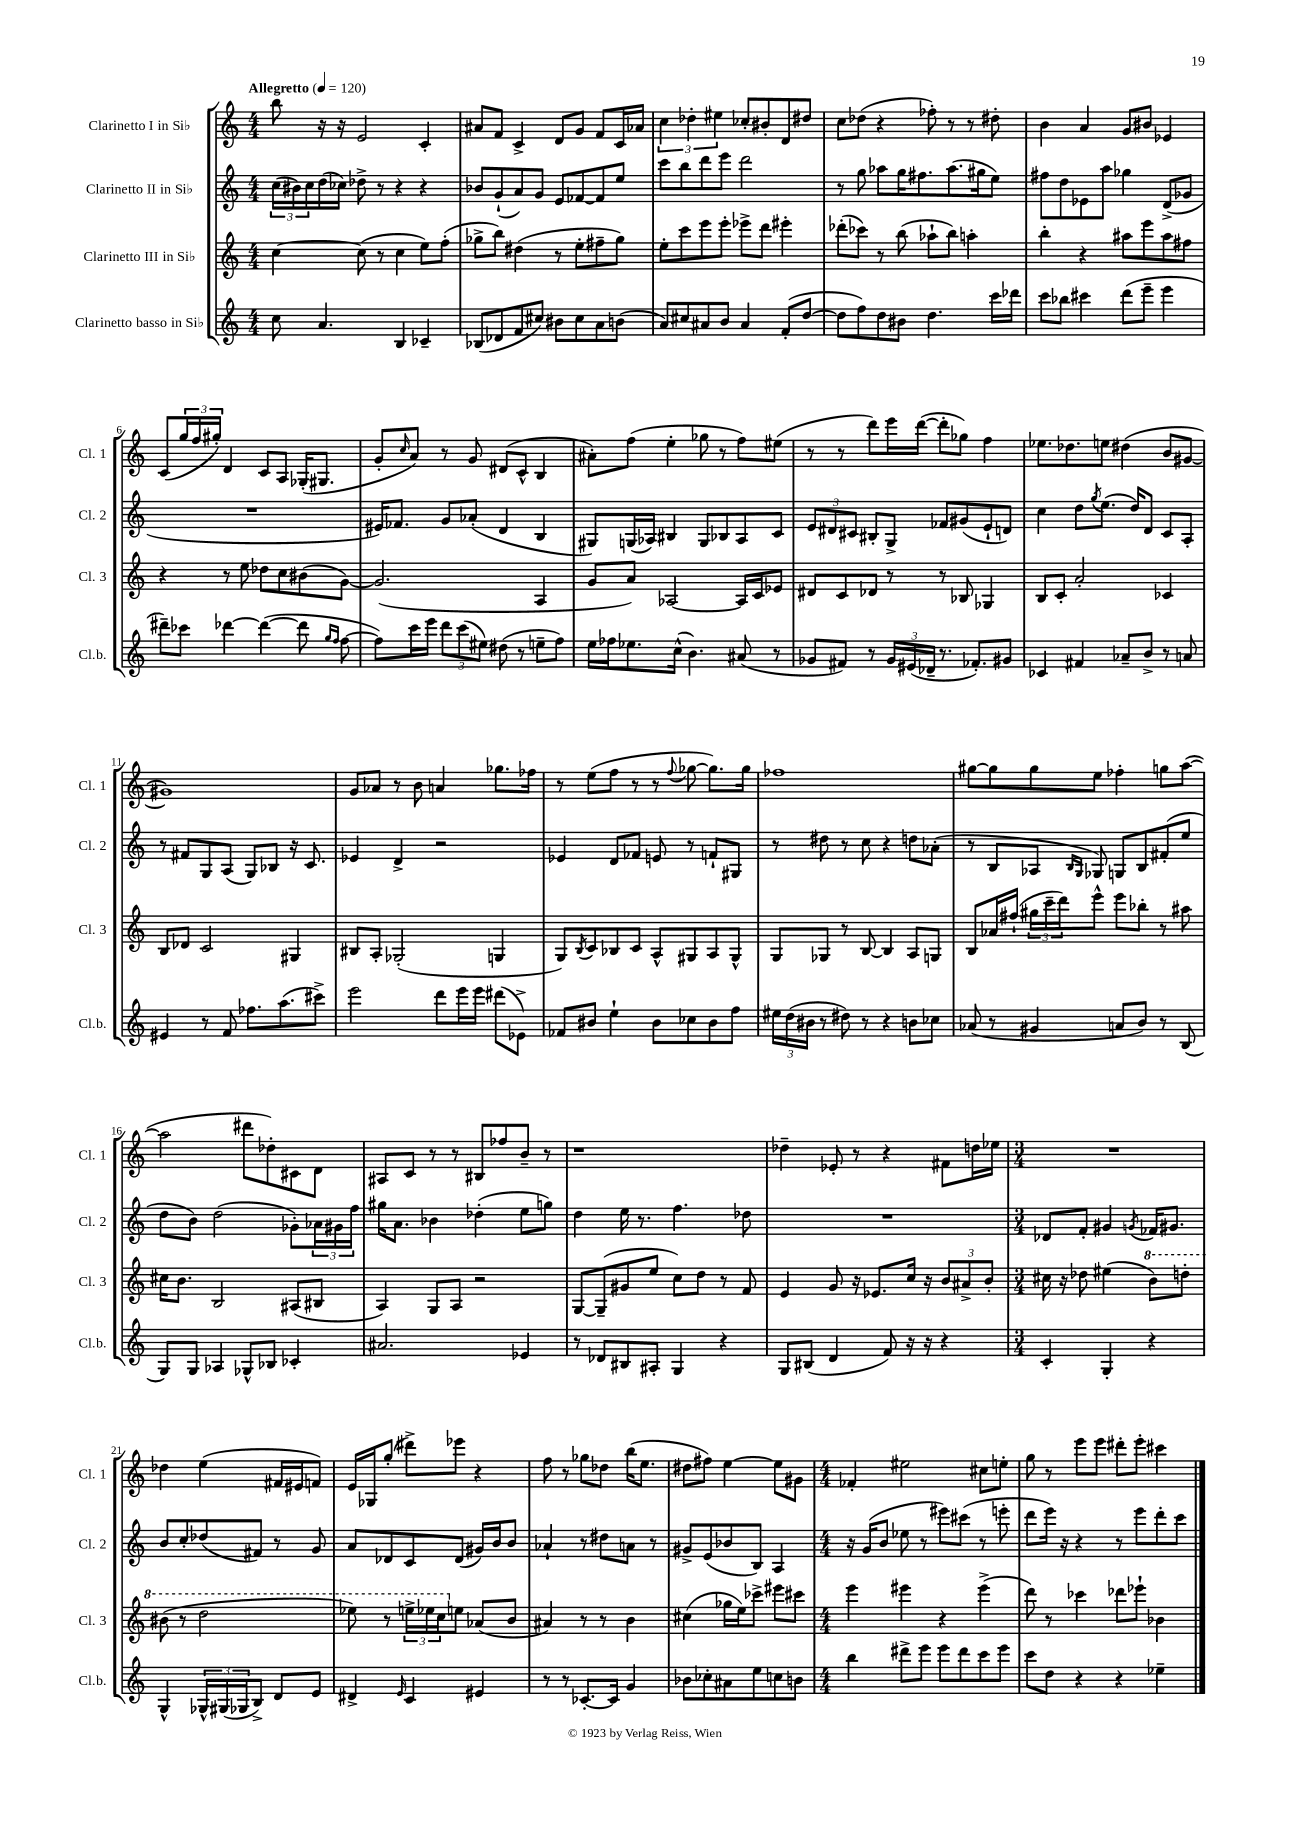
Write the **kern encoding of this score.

**kern	**kern	**kern	**kern
*staff4	*staff3	*staff2	*staff1
*clefG2	*clefG2	*clefG2	*clefG2
*k[]	*k[]	*k[]	*k[]
*M4/4	*M4/4	*M4/4	*M4/4
*MM120	*MM120	*MM120	*MM120
8cc\	[4cc\	(24cc\LL	8bb\
.	.	24b#\)	.
.	.	24cc\	.
4.a/	.	(16dd\	16r
.	.	16cc-\JJ)	16r
.	(8cc\]	8dd-^\	2e/
.	8r	8r	.
4B/	4cc\	4r	.
4c-~/	8ee\L)	4r	4c'/
.	(8ff'\J	.	.
=	=	=	=
(8B-/L	8gg-^\L	8b-/L	8a#/L
8d-/	8bb\J)	(8g`/	8f/J
8f/	(4dd#\	8a/)	4c^/
8cc#/J)	.	8g/J	.
8b#\L	8r	8e/L	8d/L
8cc#\	8ee'\L	[8f-/	8g/J
8a\	8ff#~\	8f-/]	8f/L
(8b\J	8gg-\J)	8ee/J	16c/L
.	.	.	16a-/JJ
=	=	=	=
8a/L)	8ee'\L	8ccc\L	6cc\
8cc#/	8ccc\	8bb\	.
.	.	.	6dd-'\
8a#/	8eee\	8ddd\	.
.	.	.	6ee#\
8b/J	8eee'\J	8eee\J	.
4a#/	8eee-^\L	2ddd\	8cc-'/L
.	8ddd\J	.	8b#'/
(8f'/L	4eee#'\	.	8d/
[8dd/J	.	.	8dd#/J
=	=	=	=
8dd\]L	(8ddd-'\L	8r	8cc\L
8ff\)	8ccc-\J)	8gg\	(8dd-\J
8dd\	8r	8aa-\L	4r
8b#\J	(8bb\	16gg\K	.
.	.	8.ff#\	.
4.dd\	8aa-`\L	.	8ff-'\)
.	8bb\J)	(8.aa-\	8r
.	4aa'\	.	8r
.	.	16gg#\k	.
16ccc\LL	.	8ee\J)	8dd#'\
16ddd-\JJ	.	.	.
=	=	=	=
8ccc\L	4bb'\	8ff#\L	4b\
8bb-\J	.	8dd\	.
4ccc#\	4r	8e-\	4a/
.	.	8aa\J	.
(8ddd\L	8aa#\L	4gg-\	8g/L
8eee~\J	8eee\	.	8b#/J
4eee\	8aa#\	(8d^/L	4e-/
.	8ff#\J	8g-/J	.
=	=	=	=
8ddd#~\L)	4r	1r	(8c/L
8ccc-\J	.	.	24gg/L
.	.	.	24ff/
.	.	.	24gg#'/JJ)
[4ddd-\	8r	.	4d/
.	8ee\	.	.
(4ddd-\_	8dd-\L	.	8c/L
.	8cc\	.	8A/J
8ddd-\]	(8b#\	.	(16G-'/LK
.	.	.	8.G#/J
16qqgg/LL	.	.	.
16qqff/JJ	.	.	.
[8ff\	[8g\J)	.	.
=	=	=	=
8ff\]L)	(2.g/]	16e#/LK)	8g'/L
.	.	8.f-/J	.
.	.	.	16qqcc/
16ccc\L	.	.	8a/J)
16eee\JJ	.	.	.
12ddd\L	.	8g/L	8r
(12ccc\	.	.	.
.	.	(8a-'/J	8g/
12ee#\J)	.	.	.
(8dd#\	.	4d/	(8d#/L
8r	.	.	8c^^/J
8ee~\L	4A/	4B/	4B/
8ff\J)	.	.	.
=	=	=	=
16ee\LL	8g/L	8G#/L)	8a#'\L)
16ff-\J	.	.	.
8.ee-\	8a/J)	(16G/L	(8ff\J
.	.	16A-/JJ)	.
.	[2A-/	4B#/	4ee'\
(16cc^^\Jk	.	.	.
4.b\)	.	.	.
.	.	8G/L	8gg-\
.	.	8B-/	8r
(8a#/	16A-/]LL	8A-/	8ff\L)
.	16c/J	.	.
8r	8e-/J	8c/J	(8ee#\J
=	=	=	=
8g-/L	8d#/L	12e/L	8r
.	.	12d#/	.
8f#/J)	8c/	.	8r
.	.	12c#/J	.
8r	8d-/J	8B#'/L	8ddd\L)
24g-/LL	8r	8G^/J	16eee\L
(24e#/	.	.	.
.	.	.	([16ddd\JJ
24d-~/JJ	.	.	.
8.r	8r	8f-/L	8ddd'\]L
.	8B-/	(8g#/	8gg-\J)
8.f-'/L)	.	.	.
.	4G-/	8e`/	4ff\
8g#/J	.	8d/J)	.
=	=	=	=
4c-/	8B/L	4cc\	8.ee-\L
.	8c'/J	.	.
.	.	.	8.dd-\
4f#/	2a'/	8dd\L	.
.	.	8qgg/	.
.	.	(8.ee\J	8ee\J
8a-~/L	.	.	(4dd#\
.	.	16dd/LK)	.
8b^/J	.	8d/J	.
8r	4c-/	8c/L	8b/L
8a/	.	8A'/J	[8g#/J
=	=	=	=
4e#/	8B/L	8r	1g#])
.	8d-/J	8f#/L	.
8r	2c/	8G/	.
8f/	.	(8A/J	.
8.ff-\L	.	8G/L)	.
.	.	8B-/J	.
(8.aa\	.	.	.
.	4G#/	16r	.
.	.	8.c/	.
8ccc#^\J)	.	.	.
=	=	=	=
2eee\	8B#/L	4e-/	8g/L
.	8A'/J	.	8a-/J
.	(2G-'/	4d^/	8r
.	.	.	8b\
8ddd\L	.	2r	4a/
16eee\L	.	.	.
16eee\JJ	.	.	.
(8ddd#\L	4G/	.	8.gg-\L
8e-^\J)	.	.	.
.	.	.	16ff-\Jk
=	=	=	=
8f-/L	8G/L)	4e-/	8r
.	8qB/	.	.
8b#/J	8c/	.	(8ee\L
4ee`\	8B-/	8d/L	8ff\J
.	8c/J	8f-/J	8r
8b#\L	8A^^/L	8e/	8r
.	.	.	8qqff/
8cc-\	8G#/	8r	[8gg-\
8b#\	8A/	8f`/L	8.gg-\]L)
8ff\J	8G#^^/J	8G#/J	.
.	.	.	16gg-\Jk
=	=	=	=
24ee#\LL	8G/L	8r	1ff-
(24dd\	.	.	.
24b#\JJ	.	.	.
8r	8G-/J	8dd#\	.
8dd#\)	8r	8r	.
8r	[8B/	8cc\	.
4r	4B/]	4r	.
8b\L	8A/L	8dd\L	.
8cc-\J	8G/J	(8a-'\J	.
=	=	=	=
(8a-/	8B/L	8r	[8gg#\L
8r	16a-/L	8B/L	8gg#\]
.	(16ff#`/JJ	.	.
4g#/	24gg#\LL	8A-/J	8gg#\
.	24ccc~\	.	.
.	24ddd\J)	.	.
.	.	16qqB/LL	.
.	.	16qqG/JJ	.
.	8eee^^\J	8G-/)	8ee\J
8a/L	8eee\L	8G/L	4ff-'\
8b/J)	8bb-'\J	8B/	.
8r	8r	(8f#'/	8gg\L
(8B/	8aa#\	8ee/J	([8aa\J
=	=	=	=
8G/L)	16cc#\LK	8dd\L	2aa\]
.	8.b\J	.	.
8G/J	.	8b\J)	.
4A-/	2B/	(2dd\	.
8G-^^/L	.	.	8ddd#\L
8B-/J	.	.	8dd-'\)
4c-'/	(8A#/L	8g-'\L)	8c#\
.	8B#/J	24a-\L	8d\J
.	.	24g#\	.
.	.	24ff\JJ	.
=	=	=	=
2.a#/	4A/)	16gg#\LK	8A#/L
.	.	8.a\J	.
.	.	.	8c/J
.	8G/L	4b-\	8r
.	8A/J	.	8r
.	2r	(4dd-'\	8B#/L
.	.	.	8ff-/
4e-/	.	8ee\L	8b~/J
.	.	8gg\J)	8r
=	=	=	=
8r	[8G/L	4dd\	1r
8d-/L	(8G~/]	.	.
8B#/	8g#/	16ee\	.
.	.	8.r	.
8A#'/J	8ee/J	.	.
4G/	8cc\L)	4.ff\	.
.	8dd\J	.	.
4r	8r	.	.
.	8f/	8dd-\	.
=	=	=	=
8G/L	4e/	1r	4dd-~\
(8B#/J	.	.	.
4d/	8g/	.	8e-'/
.	16r	.	8r
.	8.e-/L	.	.
8f/)	.	.	4r
16r	16cc/Jk	.	.
16r	16r	.	.
4r	12b/L	.	8f#\L
.	12a#^/	.	.
.	.	.	16dd\L
.	12b'/J	.	.
.	.	.	16ee-\JJ
=	=	=	=
*M3/4	*M3/4	*M3/4	*M3/4
4c'/	16cc#\	8d-/L	2.r
.	16r	.	.
.	8dd-\	8f'/J	.
4G'/	(4ee#\	4g#/	.
.	.	8qg/	.
4r	8bb\L)	16f-/LK	.
.	.	8.g#/J	.
.	8ddd'\J	.	.
=	=	=	=
4G^^/	(8bb#\	8b/L	4dd-\
.	8r	8cc'/	.
24G-^^/LL	2ddd\	(8dd-/	(4ee\
(24G#/	.	.	.
24G-/J	.	.	.
8B^/J)	.	8f#/J)	.
8d/L	.	8r	16f#/LL
.	.	.	16e#/J
8e/J	.	8g/	8f/J)
=	=	=	=
4d#^/	8eee-\)	8a/L	16e/LL
.	.	.	16G-/J
.	8r	8d-/	(8gg'/J
16qqe/	.	.	.
4c/	24eee^\LL	8c/	8ddd#^\L)
.	24eee-\	.	.
.	24ccc\J	.	.
.	8ee\J	(8d-/J	8eee-\J
4e#/	(8a-/L	16g#/LL)	4r
.	.	16b/J	.
.	8b/J	8b/J	.
=	=	=	=
8r	4a#/)	4a-`/	8ff\
8r	.	.	8r
[8.c-'/L	8r	8r	8gg-\L
.	8r	8dd#\L	8dd-\J
16c-/]Jk	.	.	.
4g/	4b\	8a\J	(16bb\LK
.	.	.	8.ee\J
.	.	8r	.
=	=	=	=
8b-\L	(4cc#\	8g#^/L	8dd#\L
8cc-'\	.	(8e/	8ff#\J)
8a#\	16gg-\LL	8b-/	[4ee\
.	16ee\J)	.	.
8ee\	8ccc-^\J	8B/J)	.
8cc\	8eee#\L	4A/	8ee\]L
8b\J	8ccc#\J	.	8g#\J
=	=	=	=
*M4/4	*M4/4	*M4/4	*M4/4
4bb\	4eee\	16r	4f-'/
.	.	(16g/LK	.
.	.	8b/J	.
8ddd#^\L	4eee#\	8ee-\	2ee#\
8eee\J	.	8r	.
8eee\L	4r	8eee#\L)	.
8ddd#\	.	(8ccc#\J	.
8ccc\	(4eee#^\	8r	8cc#\L
8eee\J	.	8eee'\	8ee'\J
=	=	=	=
8ccc\L	8ddd\)	8ddd\L	8gg\
8dd\J	8r	16eee\Jk)	8r
.	.	16r	.
4r	4ccc-\	4r	8eee\L
.	.	.	8eee\J
4r	8ddd-\L	8r	8ddd#'\L
.	8eee-`\J	8eee\L	8eee'\J
4ee-~\	4b-\	8ddd'\	4ccc#\
.	.	8ccc\J	.
==	==	==	==
*-	*-	*-	*-
